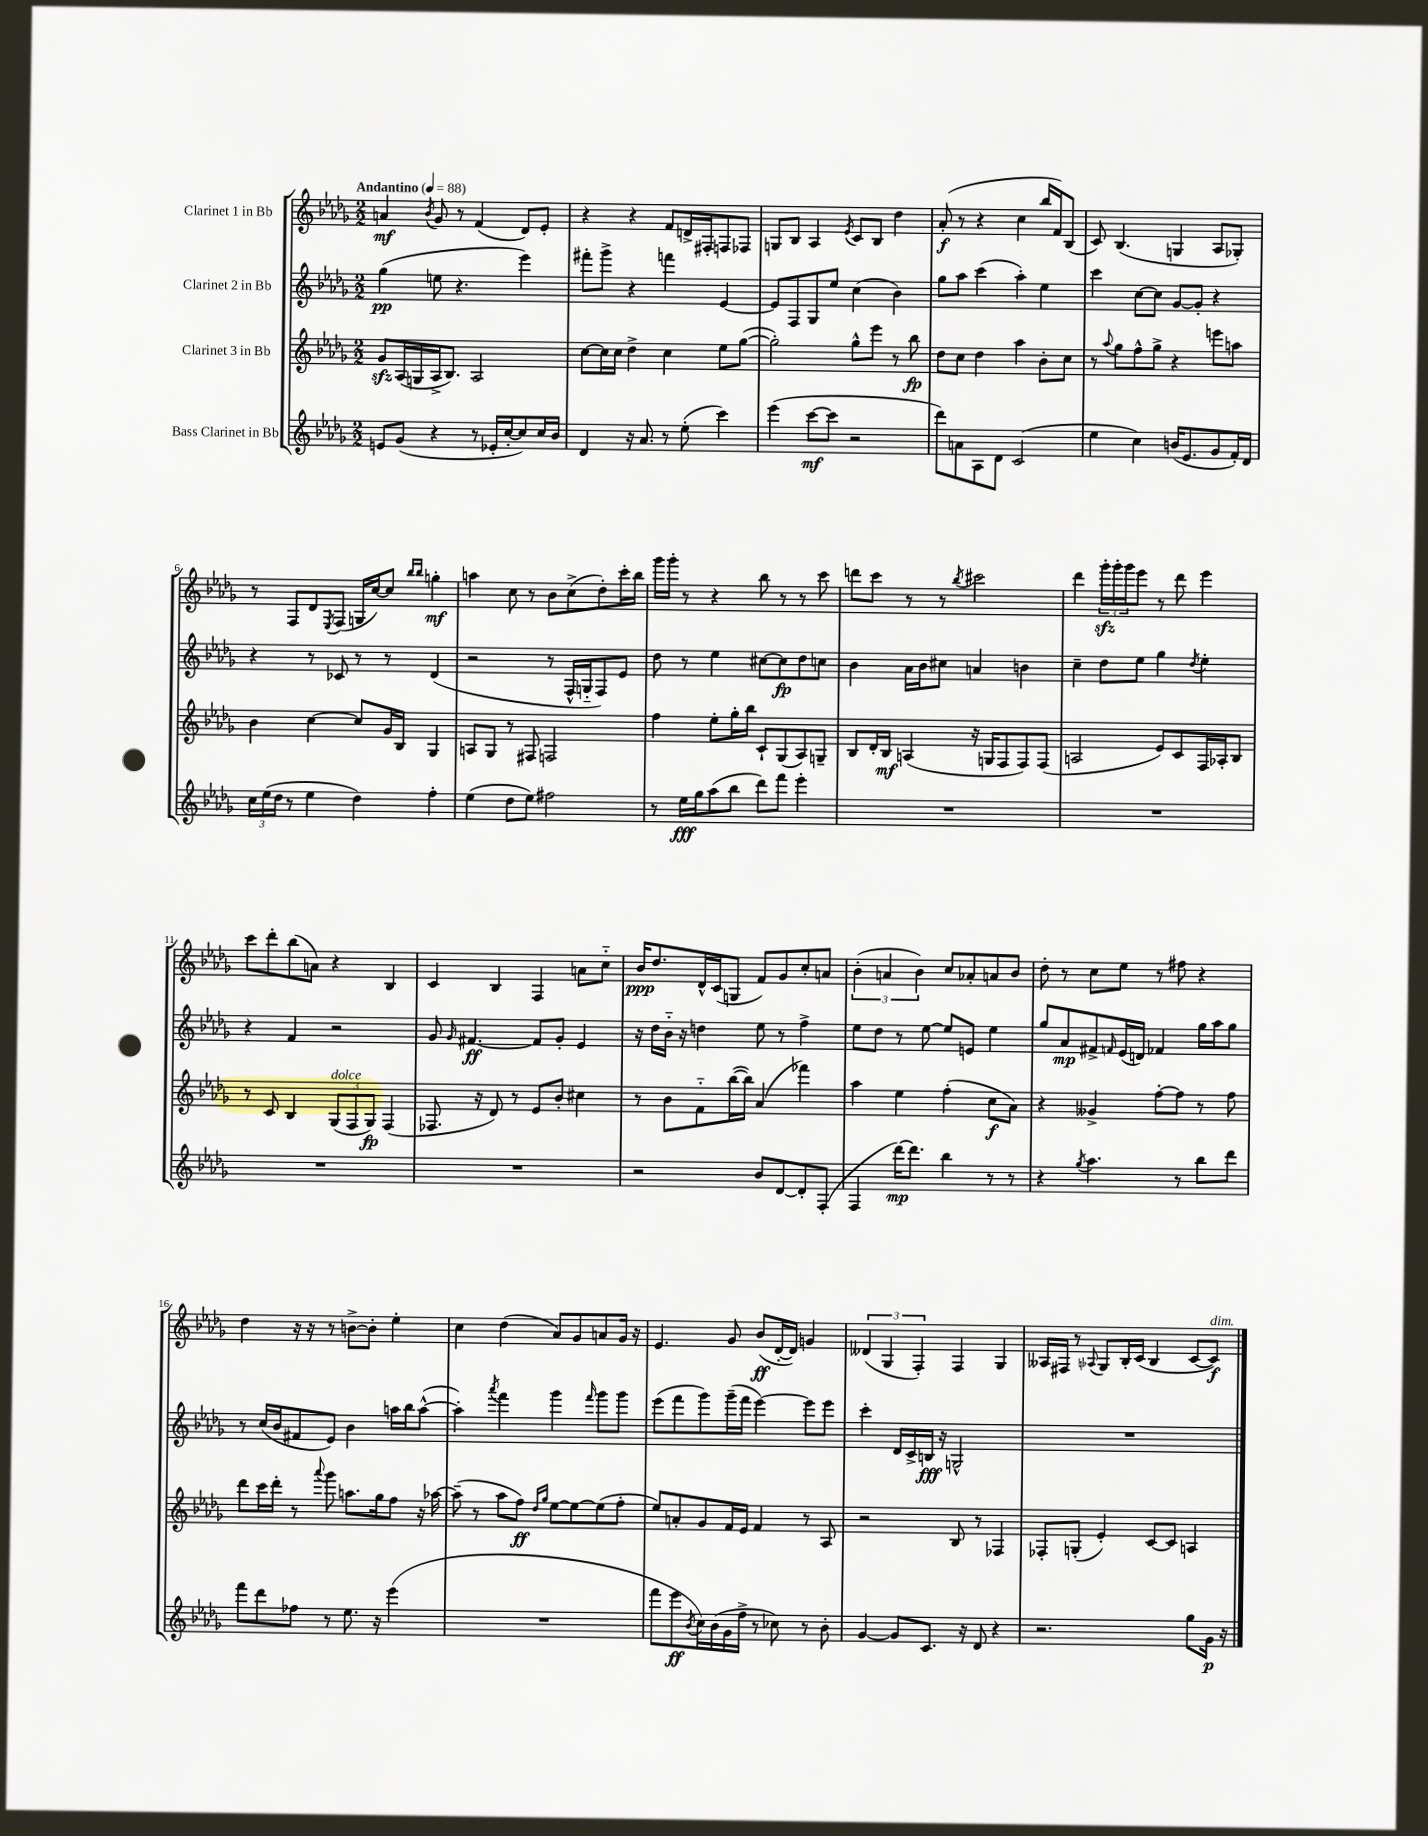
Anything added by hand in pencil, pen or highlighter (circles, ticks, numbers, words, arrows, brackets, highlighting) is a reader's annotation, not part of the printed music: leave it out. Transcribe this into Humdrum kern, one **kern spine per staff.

**kern	**dynam	**kern	**dynam	**kern	**dynam	**kern	**dynam
*part4	*part4	*part3	*part3	*part2	*part2	*part1	*part1
*staff4	*staff4	*staff3	*staff3	*staff2	*staff2	*staff1	*staff1
*I"Bass Clarinet in Bb	*	*I"Clarinet 3 in Bb	*	*I"Clarinet 2 in Bb	*	*I"Clarinet 1 in Bb	*
*clefG2	*	*clefG2	*	*clefG2	*	*clefG2	*
*k[b-e-a-d-g-]	*	*k[b-e-a-d-g-]	*	*k[b-e-a-d-g-]	*	*k[b-e-a-d-g-]	*
*M2/2	*	*M2/2	*	*M2/2	*	*M2/2	*
*MM88	*	*MM88	*	*MM88	*	*MM88	*
=1	=1	=1	=1	=1	=1	=1	=1
!	!	!	!	!	!	!LO:TX:a:B:t=Andantino	!
8en/L	.	8g-zz/L	.	(4gg-\	pp	4an/	mf
(8g-/J	.	(16A-/L	.	.	.	.	.
.	.	16Gn/	.	.	.	.	.
.	.	.	.	.	.	8qb-/	.
4r	.	16A-^/J	.	8een\	.	8g-/	.
.	.	8.B-/J)	.	.	.	.	.
.	.	.	.	4.r	.	8r	.
8r	.	2A-/	.	.	.	(4f/	.
16e-X'/LL	.	.	.	.	.	.	.
[16cc'/J	.	.	.	.	.	.	.
8cc/])	.	.	.	4eee-\)	.	8d-/L)	.
16cc/L	.	.	.	.	.	8e-'/J	.
16b-/JJ	.	.	.	.	.	.	.
=2	=2	=2	=2	=2	=2	=2	=2
4d-/	.	[8cc\L	.	8fff#X'\L	.	4r	.
.	.	16cc\L]	.	8ggg-^\J	.	.	.
.	.	16cc\JJ	.	.	.	.	.
16r	.	4dd-^\	.	4r	.	4r	.
8.a-/	.	.	.	.	.	.	.
8r	.	4cc\	.	4fffn\	.	8f/L	.
(8ee-'\	.	.	.	.	.	16dn^/L	.
.	.	.	.	.	.	16F#X'/J	.
4ccc\)	.	8ee-\L	.	[4e-/	.	8Fn/	.
.	.	([8gg-\J	.	.	.	8F-X/J	.
=3	=3	=3	=3	=3	=3	=3	=3
(4eee-\	.	2gg-'\])	.	8e-/L]	.	8Gn/L	.
.	.	.	.	8F/	.	8B-/J	.
[8ccc\L	mf	.	.	8G-/	.	4A-/	.
8ccc\J]	.	.	.	8ee-/J	.	.	.
.	.	.	.	.	.	8qe-/	.
2r	.	8gg-^^\L	.	(4cc\	.	8c/L	.
.	.	8eee-\J	.	.	.	8B-/J	.
.	.	8r	.	4b-\)	.	4dd-\	.
.	.	8bb-\	fp	.	.	.	.
=4	=4	=4	=4	=4	=4	=4	=4
8ddd-\L)	.	8dd-\L	.	8gg-\L	.	(8a-'/	f
8an\	.	8cc\J	.	8aa-\J	.	8r	.
8A-\	.	4dd-\	.	(4ccc\	.	4r	.
8d-\J	.	.	.	.	.	.	.
(2c/	.	4aa-\	.	4aa-'\)	.	4cc\	.
.	.	8b-'\L	.	4ee-\	.	16bb-/LL	.
.	.	.	.	.	.	16f/J)	.
.	.	8cc\J	.	.	.	(8B-/J	.
=5	=5	=5	=5	=5	=5	=5	=5
4ee-\	.	8r	.	4ccc\	.	8c/)	.
.	.	8qqaa-/	.	.	.	.	.
.	.	8gg-\L	.	.	.	(4.B-/	.
4cc\)	.	8ff^^\	.	[8cc\L	.	.	.
.	.	8gg-^\J	.	8cc\J]	.	.	.
(16bn/KL	.	4r	.	[8g-/L	.	4Gn/	.
8.e-/	.	.	.	.	.	.	.
.	.	.	.	8g-'/J]	.	.	.
8g-/	.	8eeen\L	.	4r	.	8A-/L	.
16f'/L)	.	8aan\J	.	.	.	8G-X'/J)	.
16d-/JJ	.	.	.	.	.	.	.
!!LO:LB:g=z
=6	=6	=6	=6	=6	=6	=6	=6
24cc\LL	.	4b-\	.	4r	.	8r	.
(24ee-\	.	.	.	.	.	.	.
24dd-\JJ	.	.	.	.	.	.	.
8r	.	.	.	.	.	8F/L	.
4ee-\	.	[4cc\	.	8r	.	8d-/	.
.	.	.	.	.	.	8qE-/	.
.	.	.	.	8c-X/	.	(8F/J	.
4dd-\)	.	8cc/L]	.	8r	.	16Gn/LL	.
.	.	.	.	.	.	[16cc/J)	.
.	.	16g-/L	.	8r	.	8cc/J]	.
.	.	16B-/JJ	.	.	.	.	.
.	.	.	.	.	.	16qqbb-/LL	.
.	.	.	.	.	.	16qqbb-/JJ	.
4ff'\	.	4G-/	.	(4d-/	.	4ggn'\	mf
=7	=7	=7	=7	=7	=7	=7	=7
(4ee-\	.	8An/L	.	2r	.	4aan\	.
.	.	8G-/J	.	.	.	.	.
8dd-\L	.	8r	.	.	.	8cc\	.
8ee-\J)	.	8F#X/	.	.	.	8r	.
2ff#X\	.	2Fn/	.	8r	.	8b-\L	.
.	.	.	.	16F^^/LL	.	(8cc^\	.
.	.	.	.	16Gn/J	.	.	.
.	.	.	.	8F/)	.	8dd-'\)	.
.	.	.	.	8e-/J	.	16ccc'\L	.
.	.	.	.	.	.	16bb-\JJ	.
=8	=8	=8	=8	=8	=8	=8	=8
8r	.	4ff\	.	8dd-\	.	16ggg-\LL	.
.	.	.	.	.	.	16ggg-'\JJ	.
16ee-\LL	fff	.	.	8r	.	8r	.
16gg-\J	.	.	.	.	.	.	.
(8aa-\	.	8ee-'\L	.	4ee-\	.	4r	.
8bb-\J	.	16gg-'\L	.	.	.	.	.
.	.	16bb-\JJ	.	.	.	.	.
8ddd-\L)	.	8c`/L	.	[8cc#X\L	.	8bb-\	.
8fff\J	.	(8G-/	.	8cc#\]	fp	8r	.
4eee-'\	.	8A-/)	.	8dd-\	.	8r	.
.	.	8Gn~/J	.	8ccn\J	.	8ccc\	.
=9	=9	=9	=9	=9	=9	=9	=9
1r	.	8B-/L	.	4b-\	.	8dddn\L	.
.	.	16d-'/L	.	.	.	8ccc\J	.
.	.	16B-/JJ	mf	.	.	.	.
.	.	(4An/	.	16a-\LL	.	8r	.
.	.	.	.	16b-\J	.	.	.
.	.	.	.	8cc#X\J	.	8r	.
.	.	.	.	.	.	8qbb-/	.
.	.	16r	.	4an/	.	2ccc#X\	.
.	.	16Gn/KL	.	.	.	.	.
.	.	8F/	.	.	.	.	.
.	.	8F/)	.	4bn\	.	.	.
.	.	(8F/J	.	.	.	.	.
=10	=10	=10	=10	=10	=10	=10	=10
1r	.	2An/	.	4cc~\	.	4ddd-\	.
.	.	.	.	8dd-\L	.	24ggg-zz'\LL	.
.	.	.	.	.	.	24ggg-'\	.
.	.	.	.	.	.	24ggg-\J	.
.	.	.	.	8ee-\J	.	8eee-\J	.
.	.	8e-/L)	.	4gg-\	.	8r	.
.	.	8c/	.	.	.	8ddd-\	.
.	.	.	.	8qdd-/	.	.	.
.	.	16F/L	.	4ee-'\	.	4eee-\	.
.	.	16A-X'/J	.	.	.	.	.
.	.	8B-/J	.	.	.	.	.
!!LO:LB:g=z
=11	=11	=11	=11	=11	=11	=11	=11
1r	.	8r	.	4r	.	8ccc\L	.
.	.	8c/	.	.	.	8ddd-'\	.
.	.	4B-/	.	4f/	.	(8bb-\	.
.	.	.	.	.	.	8an\J)	.
!	!	!LO:TX:a:i:t=dolce	!	!	!	!	!
.	.	(12G-/L	.	2r	.	4r	.
.	.	12F/	.	.	.	.	.
.	.	12G-/J)	fp	.	.	.	.
.	.	(4F/	.	.	.	4B-/	.
=12	=12	=12	=12	=12	=12	=12	=12
1r	.	8.F-X/	.	8g-/	.	4c/	.
.	.	.	.	16qqg-/	.	.	.
.	.	.	.	[4.f#X/	ff	.	.
.	.	16r	.	.	.	.	.
.	.	8d-/)	.	.	.	4B-/	.
.	.	8r	.	.	.	.	.
.	.	8e-/L	.	8f#/L]	.	4F/	.
.	.	8b-'/J	.	8g-'/J	.	.	.
.	.	4cc#X\	.	4e-/	.	8an\L	.
.	.	.	.	.	.	8cc\J	.
=13	=13	=13	=13	=13	=13	=13	=13
2r	.	8r	.	16r	.	16b-/KL	ppp
.	.	.	.	16dd-\LL	.	8.dd-/	.
.	.	8b-\L	.	16b-\JJ	.	.	.
.	.	.	.	16r	.	.	.
.	.	8f\	.	4ddn\	.	16d-^^/L	.
.	.	.	.	.	.	(16c/J	.
.	.	([16bb-\L	.	.	.	8Gn/J	.
.	.	16bb-\JJ])	.	.	.	.	.
8b-/L	.	(4a-/	.	8ee-\	.	8f/L)	.
[8d-/	.	.	.	8r	.	8g-/	.
8d-'/]	.	4fff-X\)	.	4ff^\	.	8cc'/	.
(8F'/J	.	.	.	.	.	8an/J	.
=14	=14	=14	=14	=14	=14	=14	=14
4F/	.	4aa-\	.	8ee-\L	.	(6b-'\	.
.	.	.	.	8dd-\J	.	.	.
.	.	.	.	.	.	6an/	.
[16ddd-\KL)	mp	4ee-\	.	8r	.	.	.
8.ddd-\J]	.	.	.	.	.	.	.
.	.	.	.	.	.	6b-\)	.
.	.	.	.	[8ee-\	.	.	.
4bb-\	.	(4ff'\	.	8ee-/L]	.	8cc/L	.
.	.	.	.	8en/J	.	8a-X'/	.
8r	.	8cc\L	f	4ee-\	.	8an/	.
8r	.	8a-\J)	.	.	.	8b-/J	.
=15	=15	=15	=15	=15	=15	=15	=15
4r	.	4r	.	8gg-/L	.	8dd-'\	.
.	.	.	.	8a-/	mp	8r	.
8qgg-/	.	.	.	.	.	.	.
4.aa-\	.	4g--X^/	.	8f#X^/	.	8cc\L	.
.	.	.	.	16qqfn/	.	.	.
.	.	.	.	(16e-/L	.	8ee-\J	.
.	.	.	.	16dn/JJ)	.	.	.
.	.	[8ff'\L	.	4f-X/	.	8r	.
8r	.	8ff\J]	.	.	.	8ff#X\	.
8bb-\L	.	8r	.	16gg-\LL	.	4r	.
.	.	.	.	16aa-\J	.	.	.
8ddd-\J	.	8ff\	.	8gg-\J	.	.	.
!!LO:LB:g=z
=16	=16	=16	=16	=16	=16	=16	=16
8fff\L	.	8ddd-\L	.	8r	.	4dd-\	.
8ddd-\	.	16ccc\L	.	(16cc/LL	.	.	.
.	.	16ddd-'\JJ	.	16b-/J	.	.	.
8ff-X\J	.	8r	.	8f#X/	.	16r	.
.	.	.	.	.	.	16r	.
.	.	8qqaaa-/	.	.	.	.	.
8r	.	8ggg-\	.	8e-/J)	.	8r	.
8.ee-\	.	8.aan\L	.	4b-\	.	[8bn^\L	.
.	.	.	.	.	.	8b'\J]	.
16r	.	16gg-\k	.	.	.	.	.
(4eee-\	.	8ff\J	.	16aan\LL	.	4ee-'\	.
.	.	.	.	16bb-\J	.	.	.
.	.	16r	.	([8aa^^\J	.	.	.
.	.	[16aa-X\	.	.	.	.	.
=17	=17	=17	=17	=17	=17	=17	=17
1r	.	(8aa-~\]	.	4aa'\])	.	4cc\	.
.	.	8r	.	.	.	.	.
.	.	.	.	8qaaa-/	.	.	.
.	.	8aa-\L	.	4fff\	.	(4dd-\	.
.	.	8ff\J)	ff	.	.	.	.
.	.	16qqdd-/LL	.	.	.	.	.
.	.	16qqgg-/JJ	.	.	.	.	.
.	.	[8ee-\L	.	4ggg-\	.	8a-/L)	.
.	.	8ee-\_	.	.	.	8g-/	.
.	.	.	.	16qqfff/	.	.	.
.	.	(8ee-\]	.	8ggg-\L	.	8an/	.
.	.	8ff'\J	.	8ggg-\J	.	16g-/Jk	.
.	.	.	.	.	.	16r	.
=18	=18	=18	=18	=18	=18	=18	=18
8fff\L	.	8ee-/L)	.	(8eee-\L	.	4.e-/	.
8eee-\	ff	8an'/	.	8fff\	.	.	.
8qb-/	.	.	.	.	.	.	.
16cc\L)	.	8g-/	.	8ggg-\)	.	.	.
(16b-\	.	.	.	.	.	.	.
16g-\	.	16f/L	.	(16ggg-~\L	.	8g-/	.
16ff^\JJ	.	16e-/JJ	.	16fff\JJ	.	.	.
8r	.	4f/	.	[4eee-\)	.	(8b-/L	ff
8cc-X\)	.	.	.	.	.	[16d-'/L	.
.	.	.	.	.	.	16d-/JJ])	.
8r	.	8r	.	8eee-\L]	.	4gn/	.
8b-'\	.	8A-/	.	8eee-\J	.	.	.
=19	=19	=19	=19	=19	=19	=19	=19
[4g-/	.	2r	.	4ccc'\	.	(6d--X/	.
.	.	.	.	.	.	6G-/	.
8g-/L]	.	.	.	16d-/LL	.	.	.
.	.	.	.	16c^/	.	.	.
.	.	.	.	.	.	6F'/)	.
8.c/J	.	.	.	16Bn/JJ	fff	.	.
.	.	.	.	16r	.	.	.
.	.	8B-/	.	2Gn^^/	.	4F/	.
16r	.	.	.	.	.	.	.
8d-/	.	8r	.	.	.	.	.
4r	.	4F-X/	.	.	.	4G-/	.
=20	=20	=20	=20	=20	=20	=20	=20
2.r	.	8F-X'/L	.	1r	.	16A--X/LL	.
.	.	.	.	.	.	16F#X/JJ	.
.	.	(8Gn'/J	.	.	.	8r	.
.	.	.	.	.	.	8qqA-X/	.
.	.	4e-'/)	.	.	.	8G-/L	.
.	.	.	.	.	.	16B-'/L	.
.	.	.	.	.	.	(16c/JJ	.
.	.	[8c/L	.	.	.	4B-/	.
.	.	8c/J]	.	.	.	.	.
8gg-\L	.	4An/	.	.	.	[8c/L	.
!	!	!	!	!	!	!LO:TX:a:i:t=dim.	!
16g-\Jk	p	.	.	.	.	8c/J])	f
16r	.	.	.	.	.	.	.
==	==	==	==	==	==	==	==
*-	*-	*-	*-	*-	*-	*-	*-
